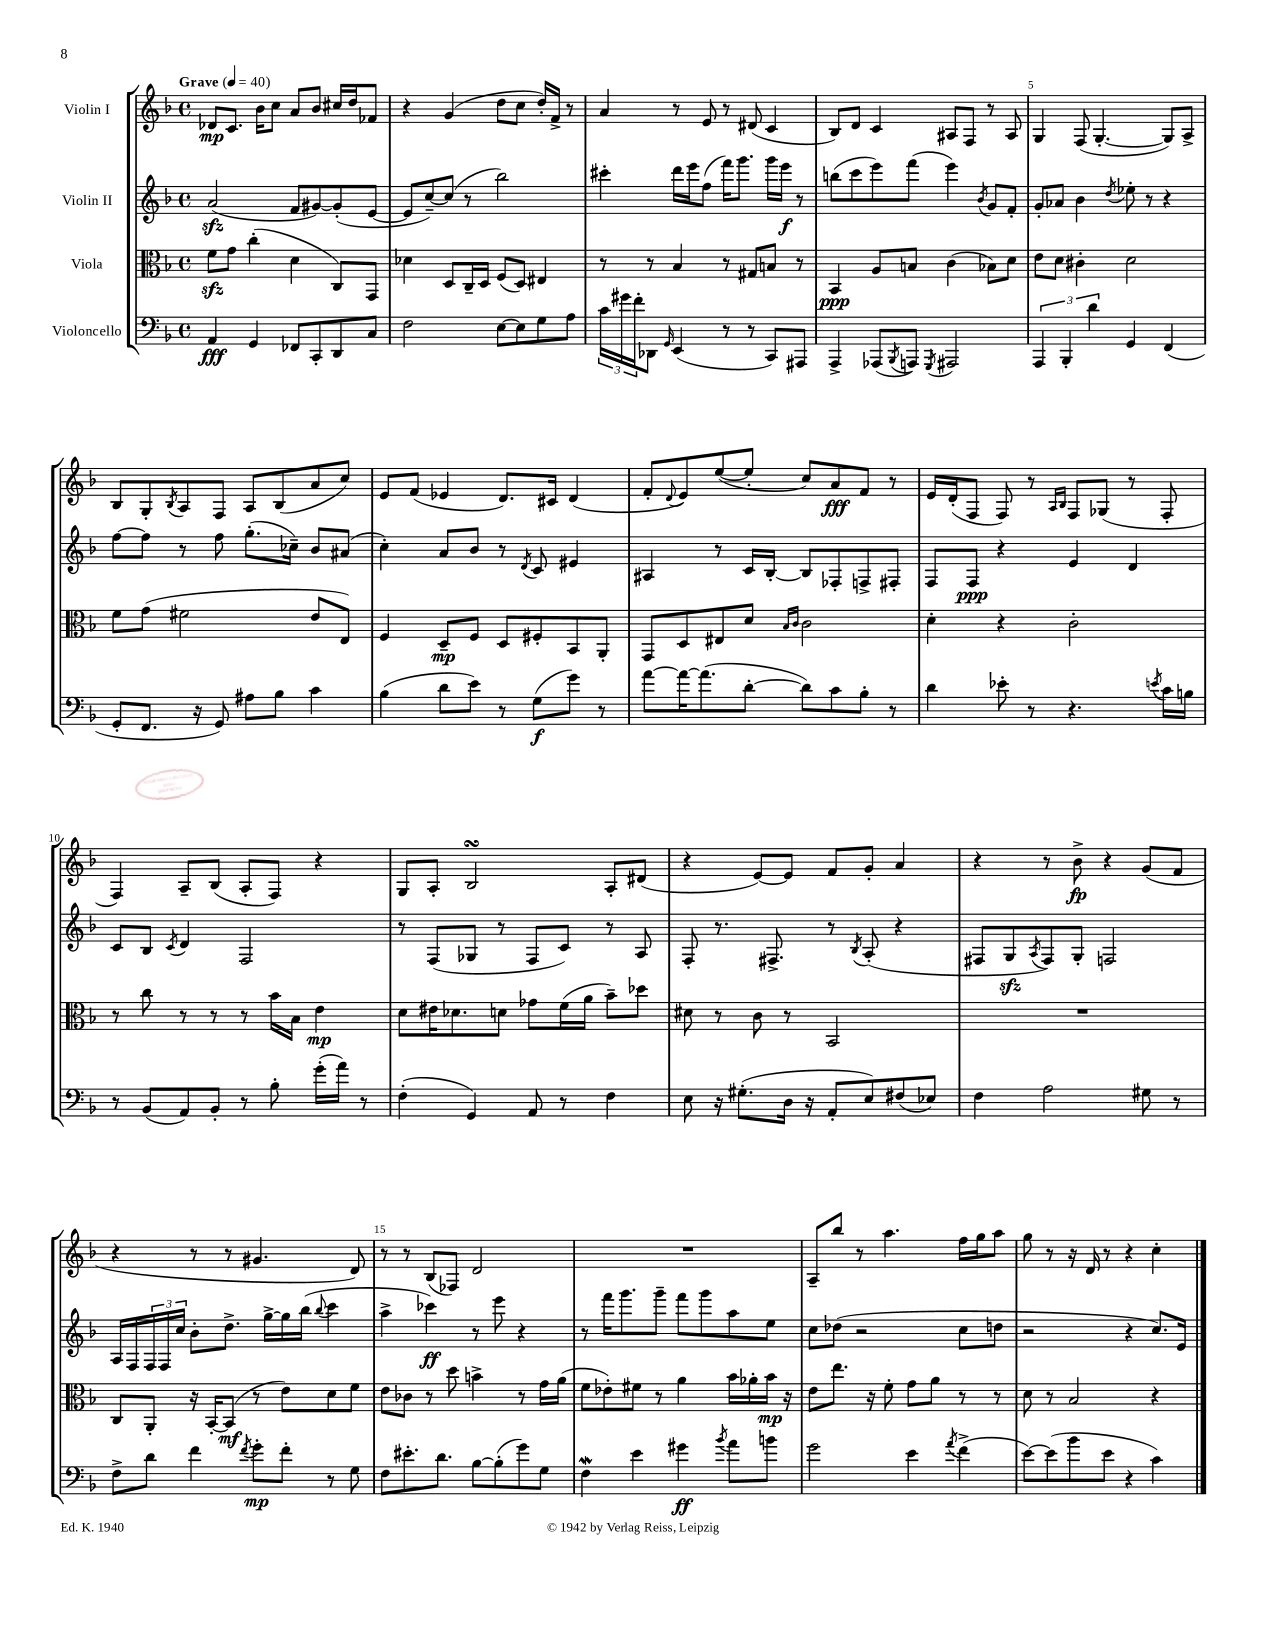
<<
\new StaffGroup <<
\new Staff = "s0" \with { instrumentName = "Violin I" } {
    \clef treble \key f \major \defaultTimeSignature \time 4/4 \tempo "Grave" 4 = 40
    des'8\mp c'8. bes'16 c''8 a'8 bes'8 cis''16 d''16 fes'8 |
    r4 g'4( d''8 c''8 d''16-.) f'16-> r8 |
    a'4 r8 e'8 r8 dis'8( c'4 |
    bes8) d'8 c'4 ais8 f8 r8 ais8 |
    g4 f8( g4.~-. g8) a8-> |
    bes8 g8-. \acciaccatura { bes8 } a8 f8 a8 bes8( a'8 c''8) |
    e'8 f'8( ees'4 d'8.) cis'16 d'4( |
    f'8-. \appoggiatura { d'8 } e'8) e''8~( e''8-. c''8) a'8\fff f'8 r8 |
    e'16 d'16-.( f8 f8) r8 \grace { a16 bes16 } f8 ges8( r8 f8-. |
    f4) a8-- bes8( a8-. f8) r4 |
    g8 a8-. bes2\turn a8-. dis'8( |
    r4 e'8~) e'8 f'8 g'8-. a'4 |
    r4 r8 bes'8->\fp r4 g'8( f'8 |
    r4 r8 r8 gis'4. d'8) |
    r8 r8 bes8( fes8) d'2 |
    R1 |
    a8-- bes''8 r8 a''4. f''16 g''16 a''8 |
    g''8 r8 r16 d'16 r8 r4 c''4-. \bar "|." |
}
\new Staff = "s1" \with { instrumentName = "Violin II" } {
    \clef treble \key f \major \defaultTimeSignature \time 4/4
    a'2\sfz( f'8 gis'8~) gis'8-.( e'8~ |
    e'8 c''8~--) c''8( r8 bes''2) |
    cis'''4-. d'''16 e'''16 f''8( f'''16) g'''8. g'''16 e'''16\f r8 |
    b''8( c'''8 e'''8) f'''8( e'''4) \acciaccatura { bes'8 } g'8 f'8-. |
    g'8-. aes'8 bes'4 \acciaccatura { d''8 } ees''8-. r8 r4 |
    f''8~ f''8 r8 f''8 g''8.-.( ces''16--) bes'8 ais'8( |
    c''4-.) a'8 bes'8 r8 \acciaccatura { d'8 } c'8 eis'4 |
    ais4 r8 c'16 bes16~-. bes8 fes8-. f8-> fis8-. |
    f8 f8\ppp r4 e'4 d'4 |
    c'8 bes8 \acciaccatura { c'8 } d'4 f2 |
    r8 f8( ges8 r8 f8 c'8) r8 a8 |
    f8-. r8. fis8.-> r8 \acciaccatura { bes8 } a8-.( r4 |
    fis8 g8\sfz \acciaccatura { a8 } fis8) g8-. f2 |
    a16 f16 \tuplet 3/2 { f16 f16 c''16 } bes'8-. d''8.-> g''16~-> g''16 bes''16( \appoggiatura { bes''8 } c'''4 |
    a''4-> ces'''4\ff) r8 e'''8 r4 |
    r8 f'''16 g'''8. g'''8-- f'''8 g'''8 a''8 e''8 |
    c''8 des''8( r2 c''8 d''8 |
    r2 r4 c''8.) e'16 \bar "|." |
}
\new Staff = "s2" \with { instrumentName = "Viola" } {
    \clef alto \key f \major \defaultTimeSignature \time 4/4
    f'8\sfz g'8 c''4-.( d'4 c8) g,8 |
    des'4 d8 c16-- d16 f8( d8) eis4 |
    r8 r8 bes4 r8 gis8 b8 r8 |
    bes,4\ppp a8 b8 c'4( bes8) d'8 |
    e'8 d'8 cis'4-. d'2 |
    f'8 g'8( fis'2 e'8 e8) |
    f4 d8--\mp f8 d8 fis8-. bes,8 a,8-. |
    g,8 d8 eis8 d'8 \grace { bes16 c'16 } c'2 |
    d'4-. r4 c'2-. |
    r8 c''8 r8 r8 r8 bes'16 bes16 e'4\mp |
    d'8 eis'16 des'8. d'8 ges'8 f'16( a'16 bes'8--) des''8 |
    dis'8 r8 c'8 r8 bes,2 |
    R1 |
    c8 a,8-. r16 bes,16~-. bes,8\mf( r8 e'8) d'8 f'8 |
    e'8 ces'8 r8 d''8 b'4-> r8 g'16 a'16( |
    f'8 ees'8-.) fis'8 r8 a'4 bes'16 aes'16-. bes'16\mp r16 |
    e'8 e''8. r16 f'8-. g'8 a'8 r8 r8 |
    d'8 r8 bes2 r4 \bar "|." |
}
\new Staff = "s3" \with { instrumentName = "Violoncello" } {
    \clef bass \key f \major \defaultTimeSignature \time 4/4
    a,4\fff g,4 fes,8 c,8-. d,8 c8 |
    f2 e8~ e8 g8 a8 |
    \tuplet 3/2 { c'16 gis'16 f'16-. } des,8 \grace { g,16 } e,4( r8 r8 c,8) ais,,8 |
    a,,4-> aes,,8( \acciaccatura { bes,,8 } a,,8) \acciaccatura { g,,8 } ais,,2 |
    \tuplet 3/2 { a,,4 bes,,4-. d'4 } g,4 f,4( |
    g,8-. f,8. r16 g,8) ais8 bes8 c'4 |
    bes4( d'8 e'8) r8 g8\f( g'8) r8 |
    a'8~ a'16~ a'8.( d'8~-. d'8) c'8 bes8-. r8 |
    d'4 ees'8-. r8 r4. \acciaccatura { e'8 } c'16 b16 |
    r8 bes,8( a,8) bes,8-. r8 bes8-. g'16-.( a'16) r8 |
    f4-.( g,4) a,8 r8 f4 |
    e8 r16 gis8.-.( d16 r16 a,8-. e8) fis8( ees8) |
    f4 a2 gis8 r8 |
    f8-> d'8 f'4 \acciaccatura { f'8 } g'8-.\mp f'8-. r8 g8 |
    f8 eis'8.-. d'8. bes8~ bes8-.( g'8) g8 |
    f4\mordent e'4 gis'4\ff \acciaccatura { bes'8 } a'8 b'8 |
    g'2 e'4 \acciaccatura { a'8 } f'4->( |
    e'8~) e'8( bes'8 e'8 r4 c'4) \bar "|." |
}
>>
>>
\layout { \context { \Score \override BarNumber.break-visibility = ##(#f #t #t) barNumberVisibility = #(every-nth-bar-number-visible 5) } }
